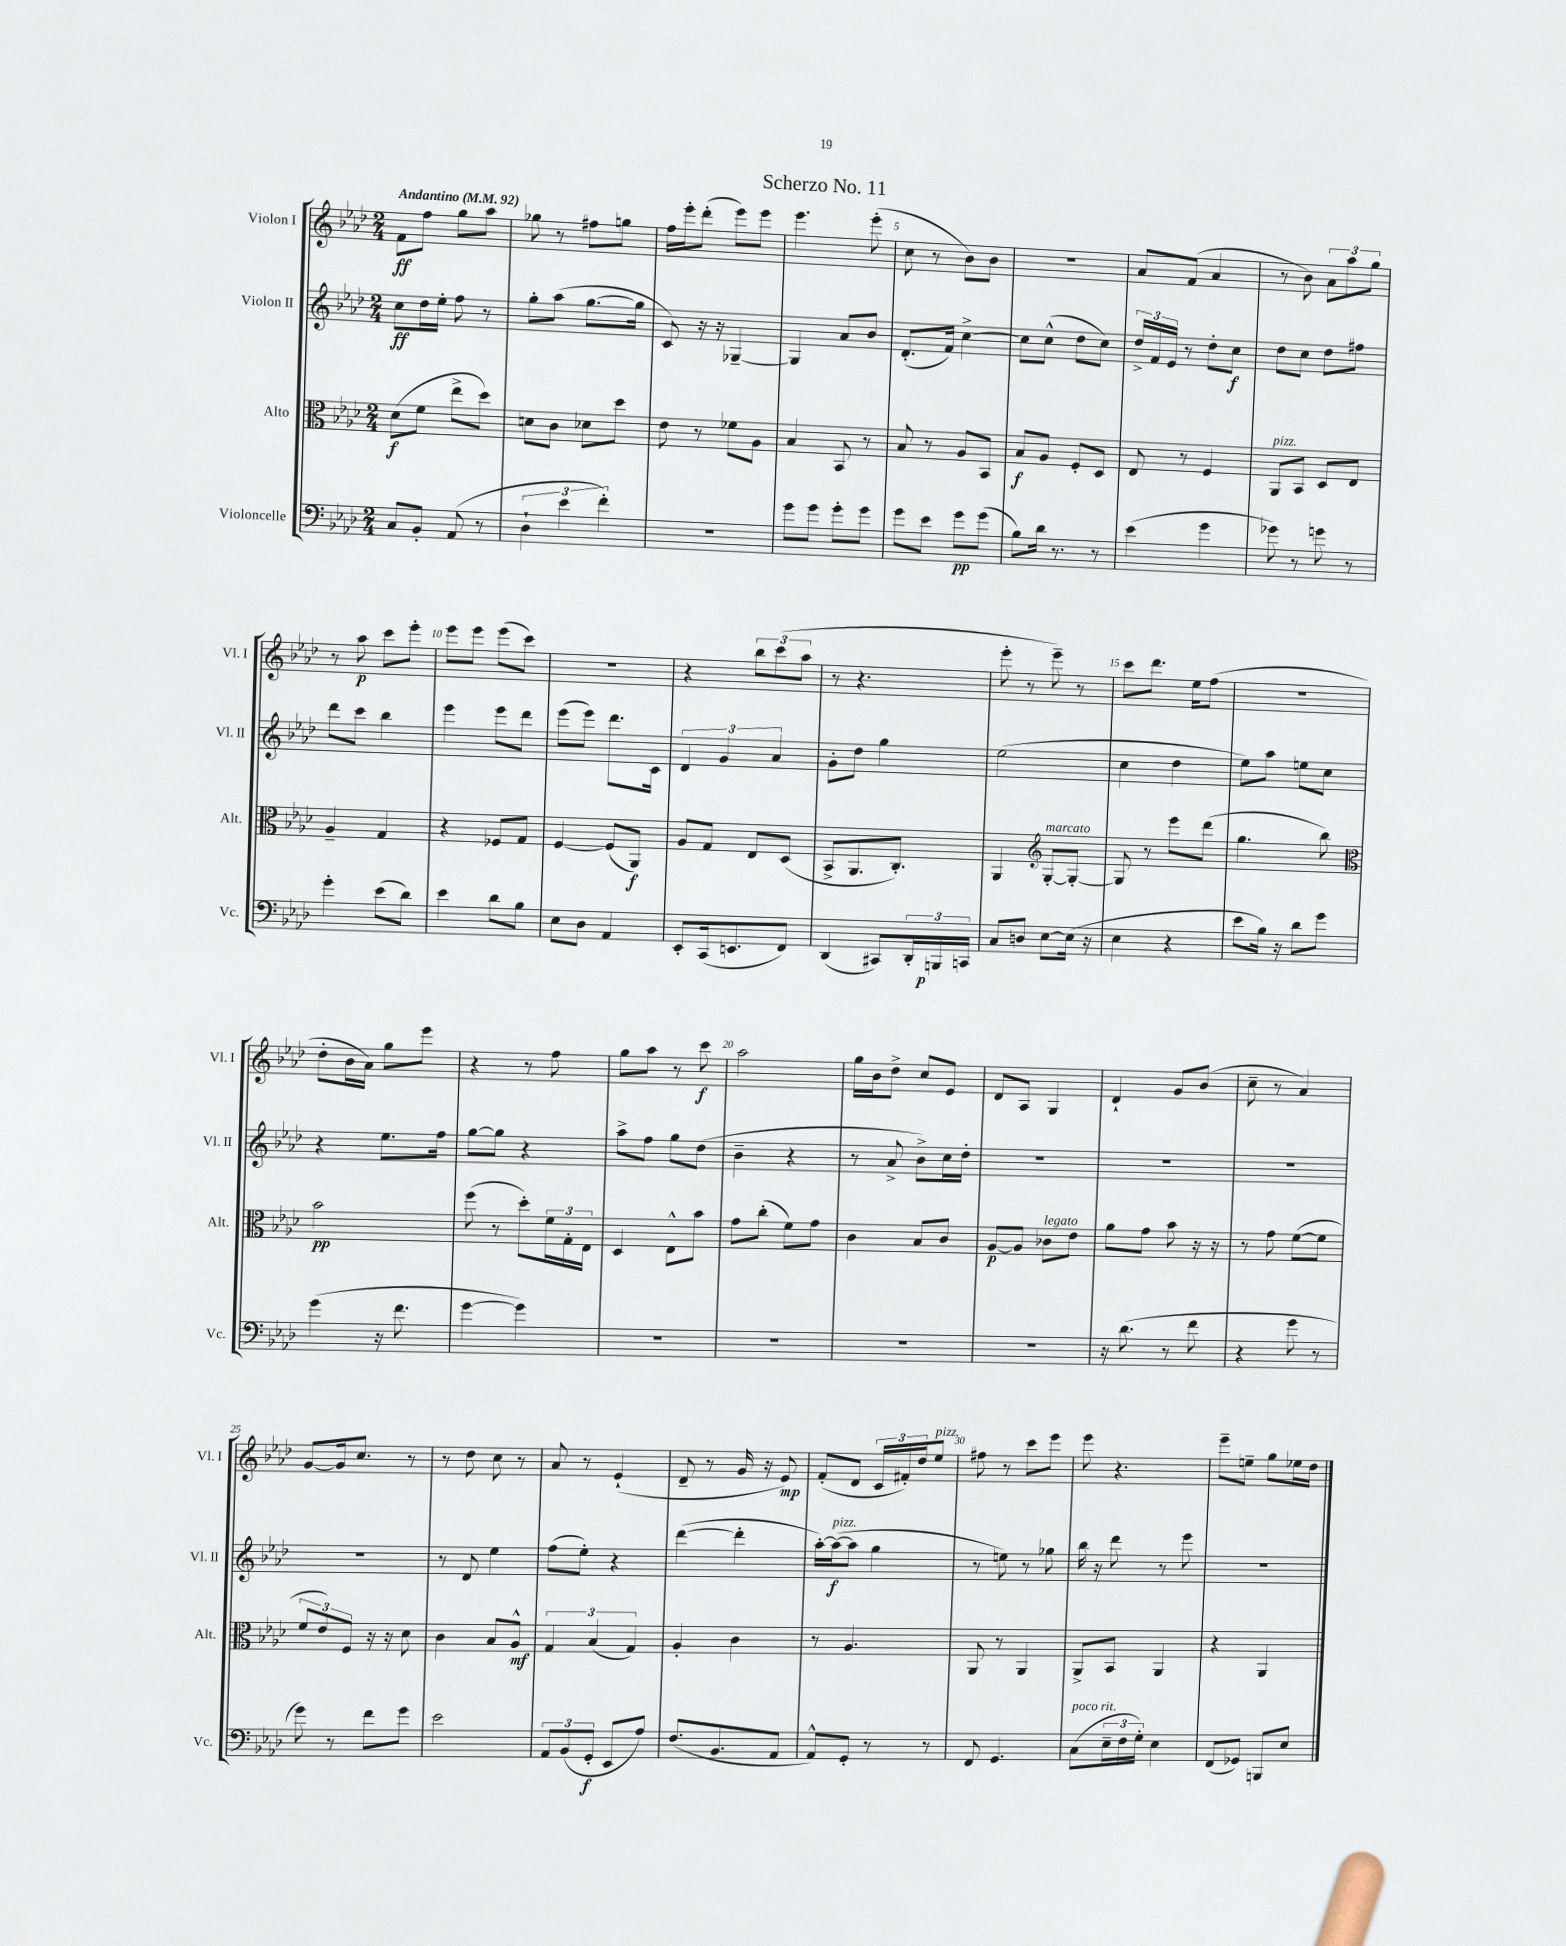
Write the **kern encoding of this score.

**kern	**kern	**kern	**kern
*staff4	*staff3	*staff2	*staff1
*clefF4	*clefC3	*clefG2	*clefG2
*k[b-e-a-d-]	*k[b-e-a-d-]	*k[b-e-a-d-]	*k[b-e-a-d-]
*M2/4	*M2/4	*M2/4	*M2/4
*MM92	*MM92	*MM92	*MM92
8C	(8d-	8cc	8f
8BB-'	8f	16dd-	8ff
.	.	16ee-'	.
(8AA-	8ee-^	8ff	8gg
8r	8dd-)	8r	8aa-
=	=	=	=
6D-`	8d	8gg'	8gg-
.	8c	(8aa-	8r
6e-	.	.	.
.	8d-	[8.gg	8ff#
6f')	.	.	.
.	8dd-	.	8gg
.	.	16gg]	.
=	=	=	=
2r	8e-	8c)	16ff
.	.	.	16eee-'
.	8r	16r	(8ddd-'
.	.	16r	.
.	8f-	[4G-~	8eee-)
.	8A-	.	8eee-
=	=	=	=
8g	4B-	4G-]	4.eee-
8g	.	.	.
8g'	8BB-	8a-	.
8g	8r	8b-	(8eee-'
=	=	=	=
8g	8B-	(8.d-'	8cc
8e-	8r	.	8r
.	.	16f)	.
8g	8A-	[4cc^	8b-)
(8g	8BB-	.	8b-
=	=	=	=
8B-)	8B-	8cc]	2r
16d-	8A-	(8cc^^	.
8.r	.	.	.
.	8F'	8dd-	.
8r	8D-	8cc)	.
=	=	=	=
(4e-	8E-	24dd-^	8a-
.	.	24f	.
.	.	24e-	.
.	8r	8r	(8f
4g	4F	8dd-'	4a-
.	.	8cc	.
=	=	=	=
8g-)	8AA-	8dd-	8r
8r	8BB-	8cc	8b-)
8g	8D-	8dd-	12a-
.	.	.	12aa-
8r	8E-	8ff#	.
.	.	.	12gg
=	=	=	=
4g'	4A-~	8ddd-	8r
.	.	8ccc	8aa-
(8e-	4G	4bb-	8ccc
8d-)	.	.	8eee-'
=	=	=	=
4e-	4r	4eee-	8eee-
.	.	.	8eee-
8d-	8F-	8eee-	(8eee-
8B-	8G	8ddd-	8ccc)
=	=	=	=
8E-	[4F	(8eee-	2r
8D-	.	8eee-)	.
4AA-	(8F]	8.ddd-	.
.	8AA-)	.	.
.	.	16c	.
=	=	=	=
8EE-'	8A-	6d-	4r
(16CC	8G	.	.
.	.	6g	.
8.EE	.	.	.
.	8E-	.	12bb-
.	.	6a-	(12ccc
8FF)	(8D-	.	.
.	.	.	12aa-
=	=	=	=
(4DD-	8BB-^	8g'	8r
.	8.AA-	8dd-	4.r
8CC#)	.	4gg	.
.	8.C')	.	.
24DD-'	.	.	.
24BBB	.	.	.
24CC	.	.	.
=	=	=	=
8C	4AA-	(2ee-	8eee-'
8D	.	.	8r
*	*clefG2	*	*
[8E-	[8G'	.	8eee-~)
(16E-]	8G'_	.	8r
16r	.	.	.
=	=	=	=
4E-	8G]	4cc	8ccc
.	8r	.	8.ddd-
4r	8eee-	4dd-	.
.	.	.	16ee-
.	(8ddd-	.	(8ff
=	=	=	=
8e-	4.gg	8ee-)	2r
16B-)	.	8aa-	.
16r	.	.	.
8d-	.	8ee	.
8g	8bb-)	8cc	.
=	=	=	=
*	*clefC3	*	*
(4g	2b-	4r	8dd-'
.	.	.	16b-
.	.	.	16a-)
16r	.	8.ee-	8gg
8.f	.	.	.
.	.	.	8eee-
.	.	16ff	.
=	=	=	=
[4g	(8ff	[8gg	4r
.	8r	8gg]	.
4g])	8dd-')	4r	8r
.	24f	.	8ff
.	24G'	.	.
.	24E-	.	.
=	=	=	=
2r	4D-	8aa-^	8gg
.	.	8ff	8aa-
.	8E-^^	8gg	8r
.	8b-	(8dd-	8ccc
=	=	=	=
2r	8g	4b-~	2aa-
.	(8cc'	.	.
.	8f)	4r	.
.	8g	.	.
=	=	=	=
2r	4c	8r	16gg
.	.	.	16b-
.	.	8a-^	8dd-^
.	8B-	8b-^)	8cc
.	8c	16cc	8e-
.	.	16dd-'	.
=	=	=	=
2r	[8A-	2r	8d-
.	8A-]	.	8A-
.	8c-	.	4G
.	8e-	.	.
=	=	=	=
16r	8a-	2r	4d-`
(8.d-	.	.	.
.	8g	.	.
8r	8b-	.	8g
8f	16r	.	(8b-
.	16r	.	.
=	=	=	=
4r	8r	2r	8cc~
.	8g	.	8r
8g	([8f	.	4a-)
8r	8f]	.	.
=	=	=	=
8g)	12f	2r	[8g
.	12e-)	.	.
8r	.	.	16g]
.	12F	.	.
.	.	.	8.cc
8f	16r	.	.
.	16r	.	.
8g	8d-	.	8r
=	=	=	=
2e-	4c	8r	8r
.	.	8d-	8dd-
.	8B-	4ee-	8cc
.	8A-^^	.	8r
=	=	=	=
12AA-	6G	(8ff	8a-
(12BB-	.	.	.
.	.	8ee-')	8r
12GG'	(6B-	.	.
8EE-	.	4r	(4e-`
.	6G)	.	.
8A-)	.	.	.
=	=	=	=
(8.F	4A-'	([4ddd-	8d-~
.	.	.	8r
8.BB-	.	.	.
.	4c	4ddd-']	16g
.	.	.	16r
8AA-	.	.	8e-)
=	=	=	=
8AA-^^)	8r	[16aa-')	(8f'
.	.	(16aa-_	.
8GG'	4.A-	8aa-]	8d-
8r	.	4gg	24c
.	.	.	24f#')
.	.	.	24dd-
8r	.	.	8ee-
=	=	=	=
8FF	8AA-	8r	8ff#
4.GG	8r	8ee)	8r
.	4AA-	8r	8ccc
.	.	8gg-	8eee-
=	=	=	=
(8C	8AA-^	16bb-	8eee-
.	.	16r	.
24E-~	8BB-	8ddd-	4.r
24F	.	.	.
24G')	.	.	.
4E-	4AA-	8r	.
.	.	8eee-	.
=	=	=	=
(8FF	4r	2r	8eee-~
8GG-)	.	.	8ee~
8BBB	4AA-	.	8gg
8E-	.	.	16ee-
.	.	.	16dd-
==	==	==	==
*-	*-	*-	*-
